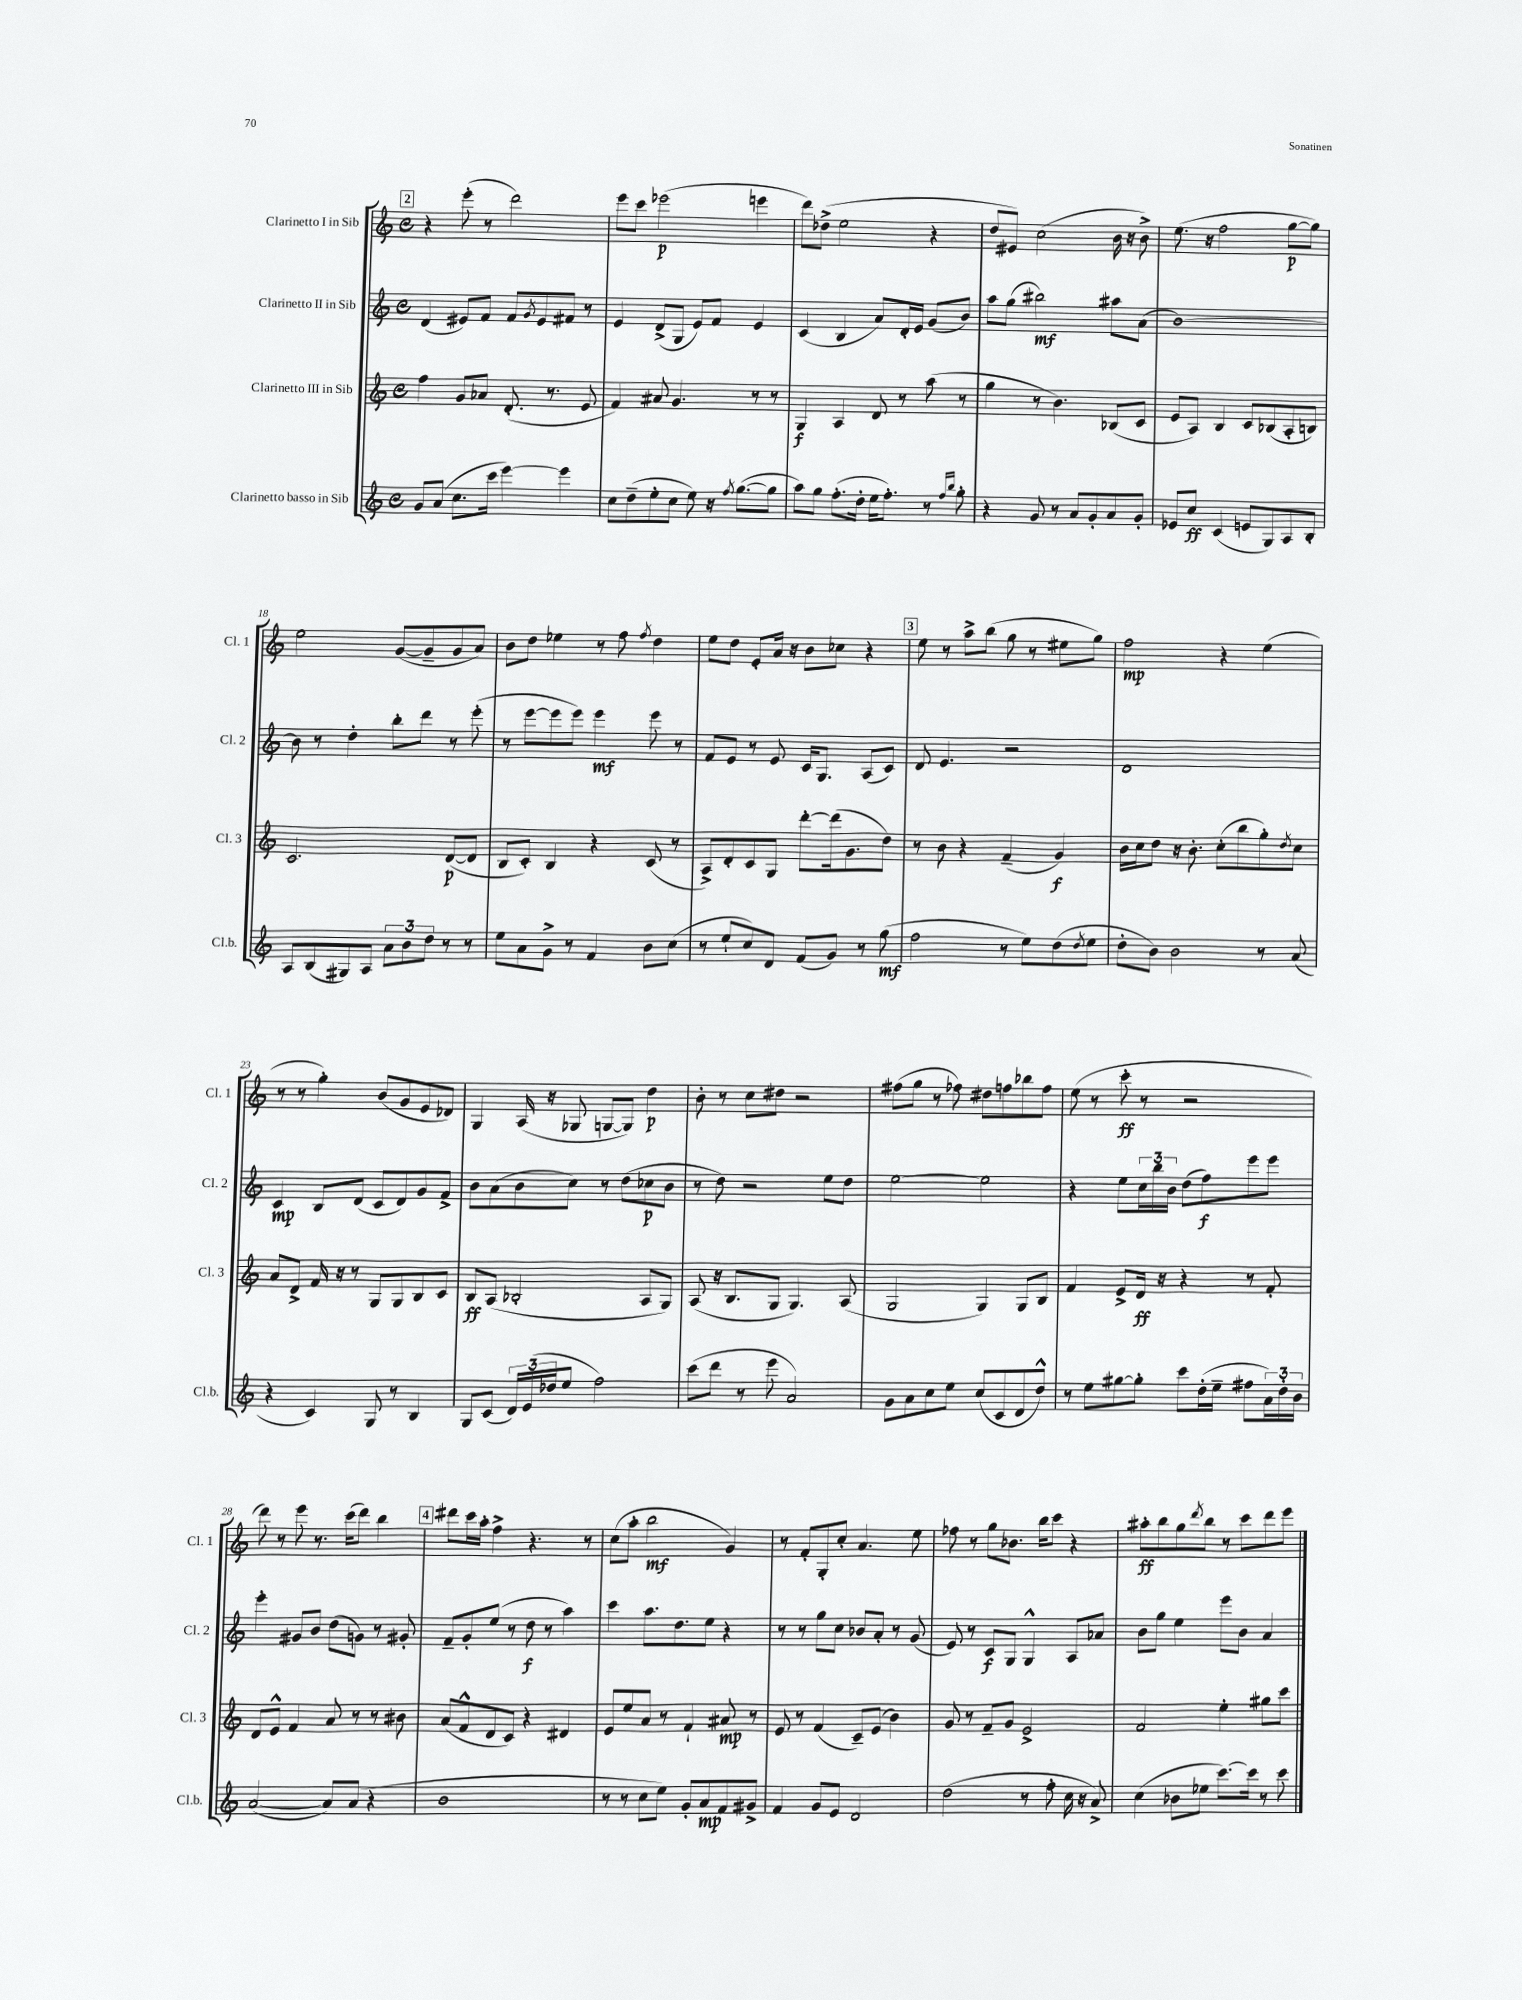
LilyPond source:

<<
\new StaffGroup <<
\new Staff = "s0" \with { instrumentName = "Clarinetto I in Sib" shortInstrumentName = "Cl. 1" } {
    \clef treble \key c \major \defaultTimeSignature \time 4/4
    \mark \markup { \box "2" } r4 e'''8-.( r8 d'''2) |
    e'''8 c'''8 ees'''2\p( e'''4 |
    d'''8) des''8->( e''2 r4 |
    d''8 eis'8) c''2( b'16 r16 b'8->) |
    e''8.( r16 f''2 g''8~\p g''8) |
    e''2 g'8~( g'8-- g'8 a'8) |
    b'8 d''8 ees''4 r8 f''8 \acciaccatura { f''8 } d''4 |
    e''8 d''8 e'8-. a'16 r16 b'8 ces''8 r4 |
    \mark \markup { \box "3" } e''8 r8 a''8-> b''8( g''8 r8 eis''8 g''8) |
    f''2\mp r4 e''4( |
    r8 r8 g''4-.) b'8( g'8 e'8 des'8) |
    g4 a16( r16 ges8 g8~ g8) d''4\p |
    b'8-. r8 c''8 dis''8 r2 |
    fis''8( g''8 r8 fes''8) dis''8 f''8 bes''8 f''8 |
    e''8( r8 c'''8-.\ff r8 r2 |
    d'''8) r8 e'''8 r8. c'''16( d'''8) b''4 |
    \mark \markup { \box "4" } dis'''8 c'''16 a''16-. f''4-> r4. r8 |
    c''8( a''8-. b''2\mf g'4) |
    r8 f'8-. g8-. c''8-. a'4. e''8 |
    fes''8 r8 g''8 bes'8. b''16 c'''8 r4 |
    ais''8-.\ff b''8 g''8 \acciaccatura { d'''8 } b''8 r8 c'''8 d'''8 e'''8 \bar "|." |
}
\new Staff = "s1" \with { instrumentName = "Clarinetto II in Sib" shortInstrumentName = "Cl. 2" } {
    \clef treble \key c \major \defaultTimeSignature \time 4/4
    \mark \markup { \box "2" } d'4( eis'8) f'8 f'8 \acciaccatura { g'8 } eis'8 fis'8 r8 |
    e'4 d'8->( g8 e'8) f'8 e'4 |
    c'4( b4 a'8) d'16-. e'16 g'8( b'8) |
    a''8 g''8( bis''2\mf) ais''8 a'8( |
    b'1~) |
    b'8 r8 d''4-. b''8-. d'''8 r8 e'''8-.( |
    r8 e'''8~ e'''8 e'''8) e'''4\mf e'''8 r8 |
    f'8 e'8 r8 e'8 c'16 g8. a8( c'8) |
    \mark \markup { \box "3" } d'8 e'4. r2 |
    d'1 |
    c'4\mp b8 d'8( c'8 d'8) g'8 f'8-> |
    b'8 a'8( b'8 c''8) r8 d''8( ces''8\p b'8 |
    r8 d''8) r2 e''8 d''8 |
    e''2~ e''2 |
    r4 e''8 \tuplet 3/2 { c''16 b''16 b'16 } d''8( f''8\f) e'''8 e'''8 |
    e'''4-. gis'8 b'8 d''8( g'8) r8 gis'8-. |
    \mark \markup { \box "4" } f'8-- g'8-. e''8( r8 d''8\f r8 a''4) |
    c'''4 a''8. d''8. e''8 r4 |
    r8 r8 g''8 c''8 bes'8 a'8-. r8 g'8( |
    e'8) r8 c'8\f g8 g4-^ a8 aes'8 |
    b'8 g''8 e''4 e'''8 b'8 a'4 \bar "|." |
}
\new Staff = "s2" \with { instrumentName = "Clarinetto III in Sib" shortInstrumentName = "Cl. 3" } {
    \clef treble \key c \major \defaultTimeSignature \time 4/4
    \mark \markup { \box "2" } f''4 g'8 aes'8 d'8.-.( r8. e'8 |
    f'4) ais'8 g'4. r8 r8 |
    g4\f a4 d'8 r8 a''8( r8 |
    g''4 r8 b'4.) bes8( c'8 |
    e'8 a8) b4 c'8 bes8( a8-. b8) |
    c'2. d'8~\p( d'8 |
    b8 c'8-.) b4 r4 c'8( r8 |
    a8->) d'8-. c'8 g8 d'''8~-. d'''16( g'8. d''8) |
    \mark \markup { \box "3" } r8 b'8 r4 f'4--( g'4\f) |
    b'16 c''16 d''8 r16 b'8.-. c''8-.( b''8 g''8-.) \acciaccatura { d''8 } c''8 |
    a'8 d'8-> f'16 r16 r8 g8 g8 b8 c'8 |
    b8\ff a8( bes2-. a8 g8) |
    a8( r16 b8. g8 g4.) a8( |
    g2 g4) g8 b8 |
    f'4 e'8-> d'16\ff r16 r4 r8 f'8-. |
    d'8 e'8-^ f'4 a'8 r8 r8 bis'8 |
    \mark \markup { \box "4" } a'8( f'8-^ d'8 c'8) r4 dis'4 |
    e'8 e''8 a'8 r8 f'4-! ais'8\mp r8 |
    e'8 r8 f'4( c'8--) e'8( b'4) |
    g'8 r8 f'8-- g'8 e'2-> |
    f'2 e''4-. gis''8 c'''8 \bar "|." |
}
\new Staff = "s3" \with { instrumentName = "Clarinetto basso in Sib" shortInstrumentName = "Cl.b." } {
    \clef treble \key c \major \defaultTimeSignature \time 4/4
    \mark \markup { \box "2" } g'8 a'8( c''8. c'''16 e'''4~) e'''4 |
    c''8 d''8--( e''8-. c''8 e''8) r16 \acciaccatura { f''8 } g''8.~( g''8 |
    a''8) g''8 f''8.-.( d''16-. e''16 f''8.-.) r8 \grace { f''16 b''16 } g''8-. |
    r4 g'8 r8 a'8 g'8-. a'8 g'8-. |
    ees'8 c''8\ff c'4( e'8 g8) a8 b8-. |
    a8 b8( gis8) a8 \tuplet 3/2 { a'8 b'8 d''8 } r8 r8 |
    e''8 a'8 g'8-> r8 f'4 b'8 c''8( |
    r8 e''8-! c''8) d'8 f'8( g'8) r8 g''8\mf( |
    \mark \markup { \box "3" } f''2 r8 e''8) d''8( \acciaccatura { d''8 } e''8 |
    d''8-. b'8) b'2 r8 a'8( |
    r4 c'4) g8 r8 b4 |
    g8 c'8( \tuplet 3/2 { d'16) e'16( des''16 } e''8 f''2) |
    c'''8( d'''8 r8 e'''8 a'2) |
    g'8 a'8 c''8 e''8 c''8( c'8 d'8 d''8-^) |
    r8 e''8 gis''8~ gis''8-. c'''8 d''16-.( e''16-- fis''8 \tuplet 3/2 { a'16) d''16-. b'16 } |
    a'2~( a'8) a'8( r4 |
    \mark \markup { \box "4" } b'1 |
    r8 r8 c''8 e''8) g'8-. a'8\mp f'8 gis'8-> |
    f'4 g'8 e'8 d'2 |
    d''2( r8 f''8-. c''16 r16 a'8->) |
    c''4( bes'8 ees''8 c'''8.~) c'''16 r8 c'''8 \bar "|." |
}
>>
>>
\layout { \context { \Score currentBarNumber = #13 } }
